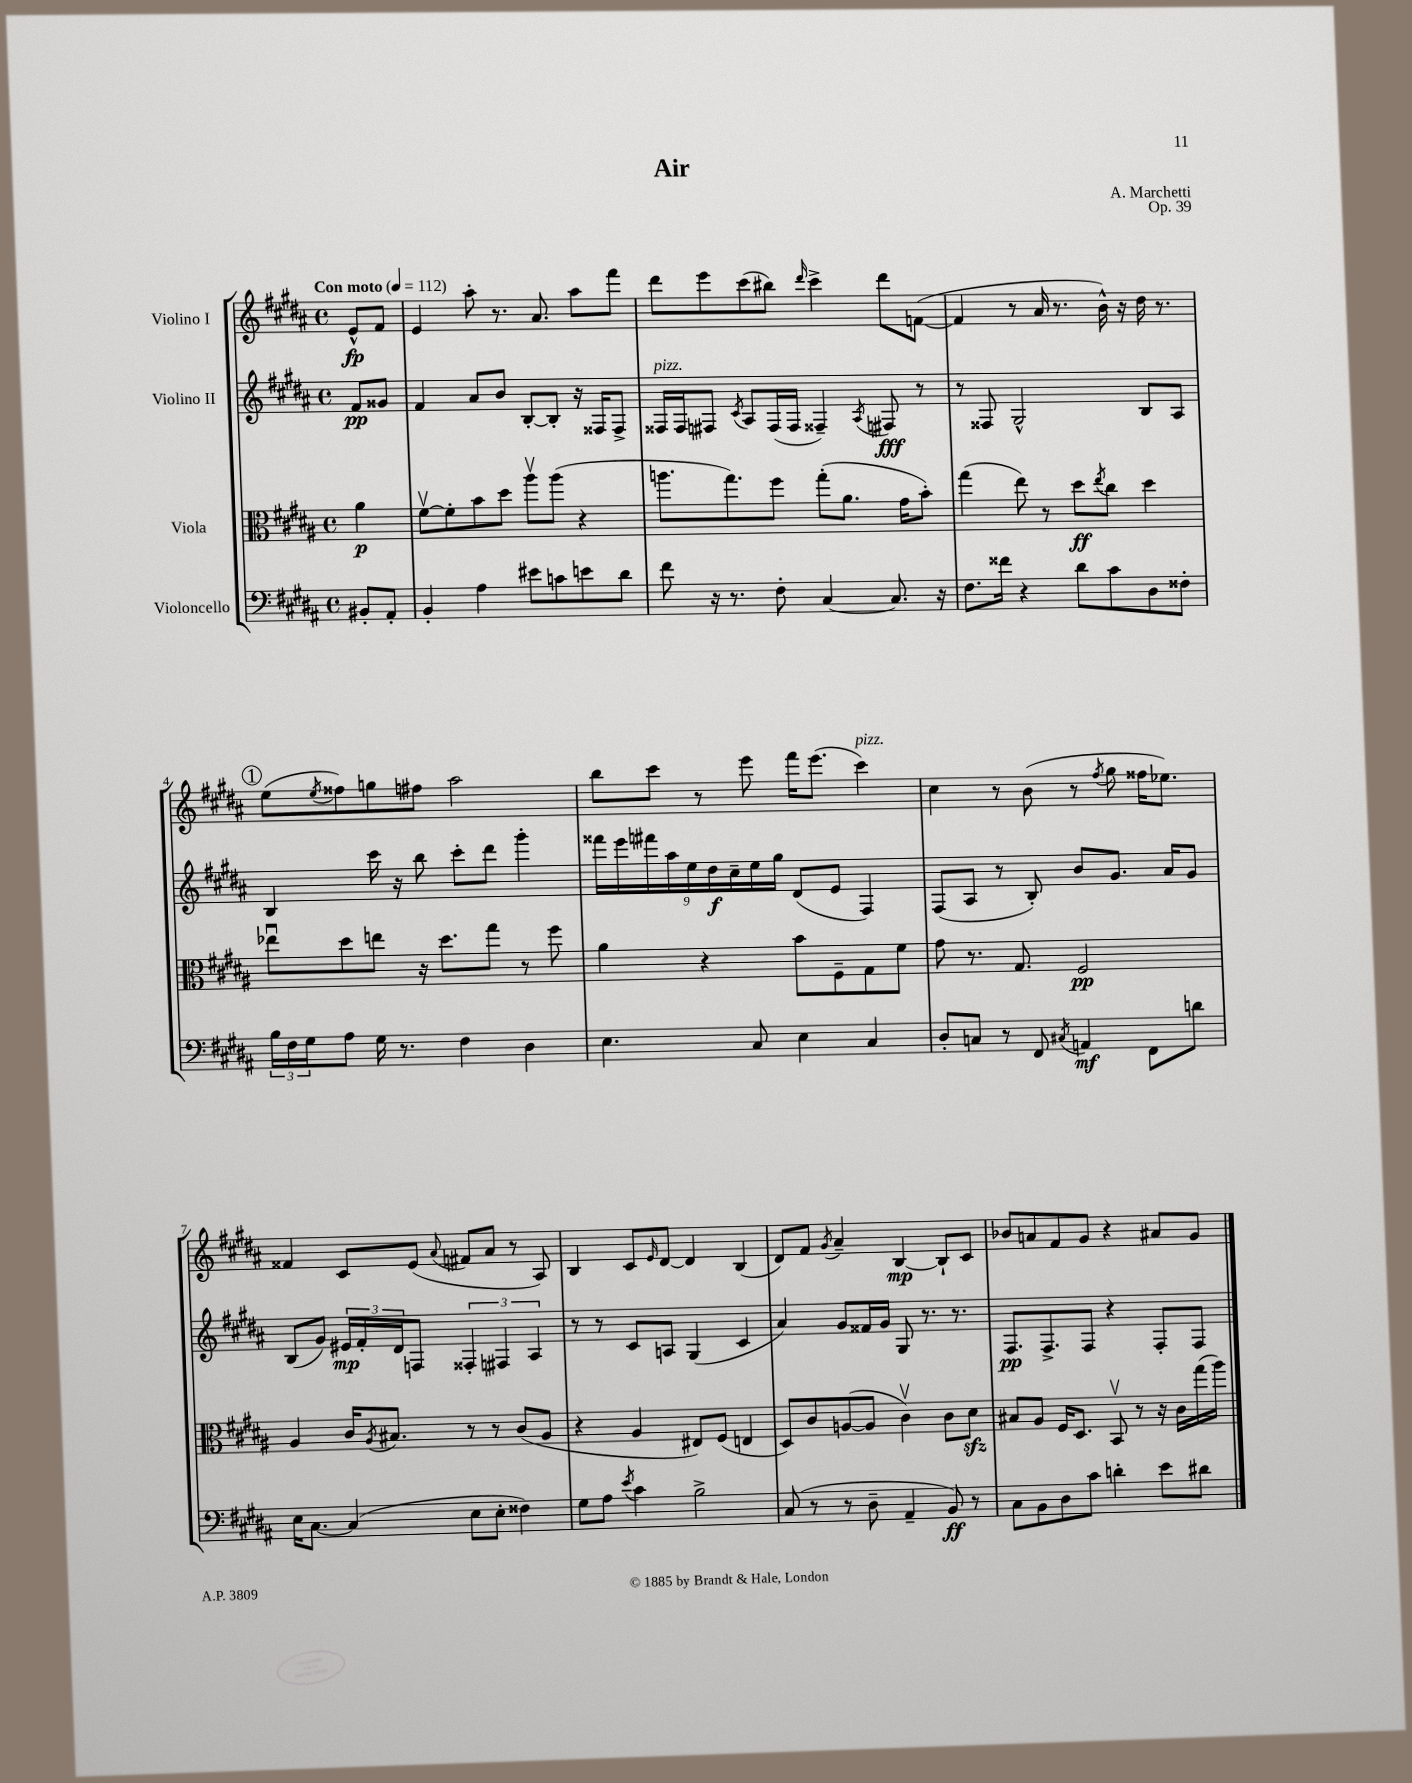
\header { title = "Air" composer = "A. Marchetti" opus = "Op. 39" }
<<
\new StaffGroup <<
\new Staff = "s0" \with { instrumentName = "Violino I" } {
    \clef treble \key b \major \defaultTimeSignature \time 4/4 \partial 4 \tempo "Con moto" 4 = 112
    e'8-^\fp fis'8 |
    e'4 ais''8-. r8. ais'8. ais''8 fis'''8 |
    dis'''8 e'''8 cis'''8( bis''8) \grace { dis'''16 } cis'''4-> dis'''8 f'8~( |
    f'4 r8 ais'16 r8. b'16-^) r16 dis''16 r8. |
    \mark \markup { \circle "1" } e''8( \acciaccatura { e''8 } fisis''8) g''8 fis''8 ais''2 |
    b''8 cis'''8 r8 e'''8 fis'''16 e'''8.( cis'''4^\markup { \italic "pizz." }) |
    cis''4 r8 b'8( r8 \acciaccatura { fis''8 } gis''8 fisis''16 ees''8.) |
    fisis'4 cis'8 e'8( \appoggiatura { ais'8 } fis'8 ais'8 r8 ais8) |
    b4 cis'8 \grace { e'16 } dis'8~ dis'4 b4( |
    dis'8) fis'8 \acciaccatura { gis'8 } ais'4-- b4~\mp b8-! cis'8 |
    bes'8 a'8 fis'8 gis'8 r4 ais'8 gis'8 \bar "|." |
}
\new Staff = "s1" \with { instrumentName = "Violino II" } {
    \clef treble \key b \major \defaultTimeSignature \time 4/4 \partial 4
    fis'8\pp gisis'8 |
    fis'4 ais'8 b'8 b8~-. b8-. r16 fisis16 fisis8-> |
    fisis16^\markup { \italic "pizz." } fisis16 fis8 \acciaccatura { cis'8 } ais8 fis16( fis16 fisis4--) \acciaccatura { ais8 } fis8\fff r8 |
    r8 fisis8 gis2-^ b8 ais8 |
    \mark \markup { \circle "1" } b4 cis'''16 r16 b''8 cis'''8-. dis'''8 gis'''4-. |
    \tuplet 9/8 { fisis'''16 e'''16 fis'''16 ais''16 e''16 dis''16\f cis''16-- e''16 gis''16 } dis'8( e'8 fis4) |
    fis8( ais8 r8 b8-.) b'8 gis'8. ais'16 gis'8 |
    b8( gis'8) \tuplet 3/2 { eis'16\mp fis'16-. dis'16 } f8 \tuplet 3/2 { fisis4-. fis4 ais4 } |
    r8 r8 cis'8 a8 gis4( cis'4 |
    ais'4) gis'8 fisis'16 gis'16 gis8 r8. r8. |
    fis8.\pp fis8.-> fis8 r4 fis8-. fis8 \bar "|." |
}
\new Staff = "s2" \with { instrumentName = "Viola" } {
    \clef alto \key b \major \defaultTimeSignature \time 4/4 \partial 4
    ais'4\p |
    fis'8~\upbow fis'8-. b'8 dis''8 ais''8\upbow ais''8( r4 |
    a''8. gis''8.) fis''8 gis''8-.( ais'8. gis'16 b'8-.) |
    gis''4( e''8) r8 dis''8\ff \acciaccatura { e''8 } cis''8 dis''4 |
    \mark \markup { \circle "1" } ees''8\downbow dis''8 e''8 r16 dis''8. gis''8 r8 fis''8 |
    ais'4 r4 b'8 fis8-- gis8 fis'8 |
    gis'8 r8. gis8. fis2\pp |
    ais4 cis'16 \acciaccatura { ais8 } bis8. r8 r8 cis'8( ais8 |
    r4 ais4 eis8) fis8( e4 |
    dis8) cis'8 a8~( a8 cis'4\upbow) cis'8 dis'8\sfz |
    bis8 ais8 fis16 dis8. b,8\upbow r8 r16 cis'16 gis''16( ais''16) \bar "|." |
}
\new Staff = "s3" \with { instrumentName = "Violoncello" } {
    \clef bass \key b \major \defaultTimeSignature \time 4/4 \partial 4
    bis,8-. ais,8-. |
    b,4-. ais4 eis'8 c'8 e'8 dis'8 |
    fis'8 r16 r8. fis8-. cis4~ cis8. r16 |
    fis8. fisis'16 r4 dis'8 cis'8 dis8 fisis8-. |
    \mark \markup { \circle "1" } \tuplet 3/2 { b16 fis16 gis16 } ais8 gis16 r8. fis4 dis4 |
    e4. cis8 e4 cis4 |
    dis8-. c8 r8 fis,8 \acciaccatura { cis8 } a,4\mf fis,8 d'8 |
    e16 cis8.~ cis4( e8 e8-. fisis4) |
    gis8 ais8 \acciaccatura { e'8 } cis'4 b2-> |
    cis8( r8 r8 dis8-- ais,4-- b,8\ff) r8 |
    cis8 b,8 dis8 cis'8 d'4-. e'8 dis'8 \bar "|." |
}
>>
>>
